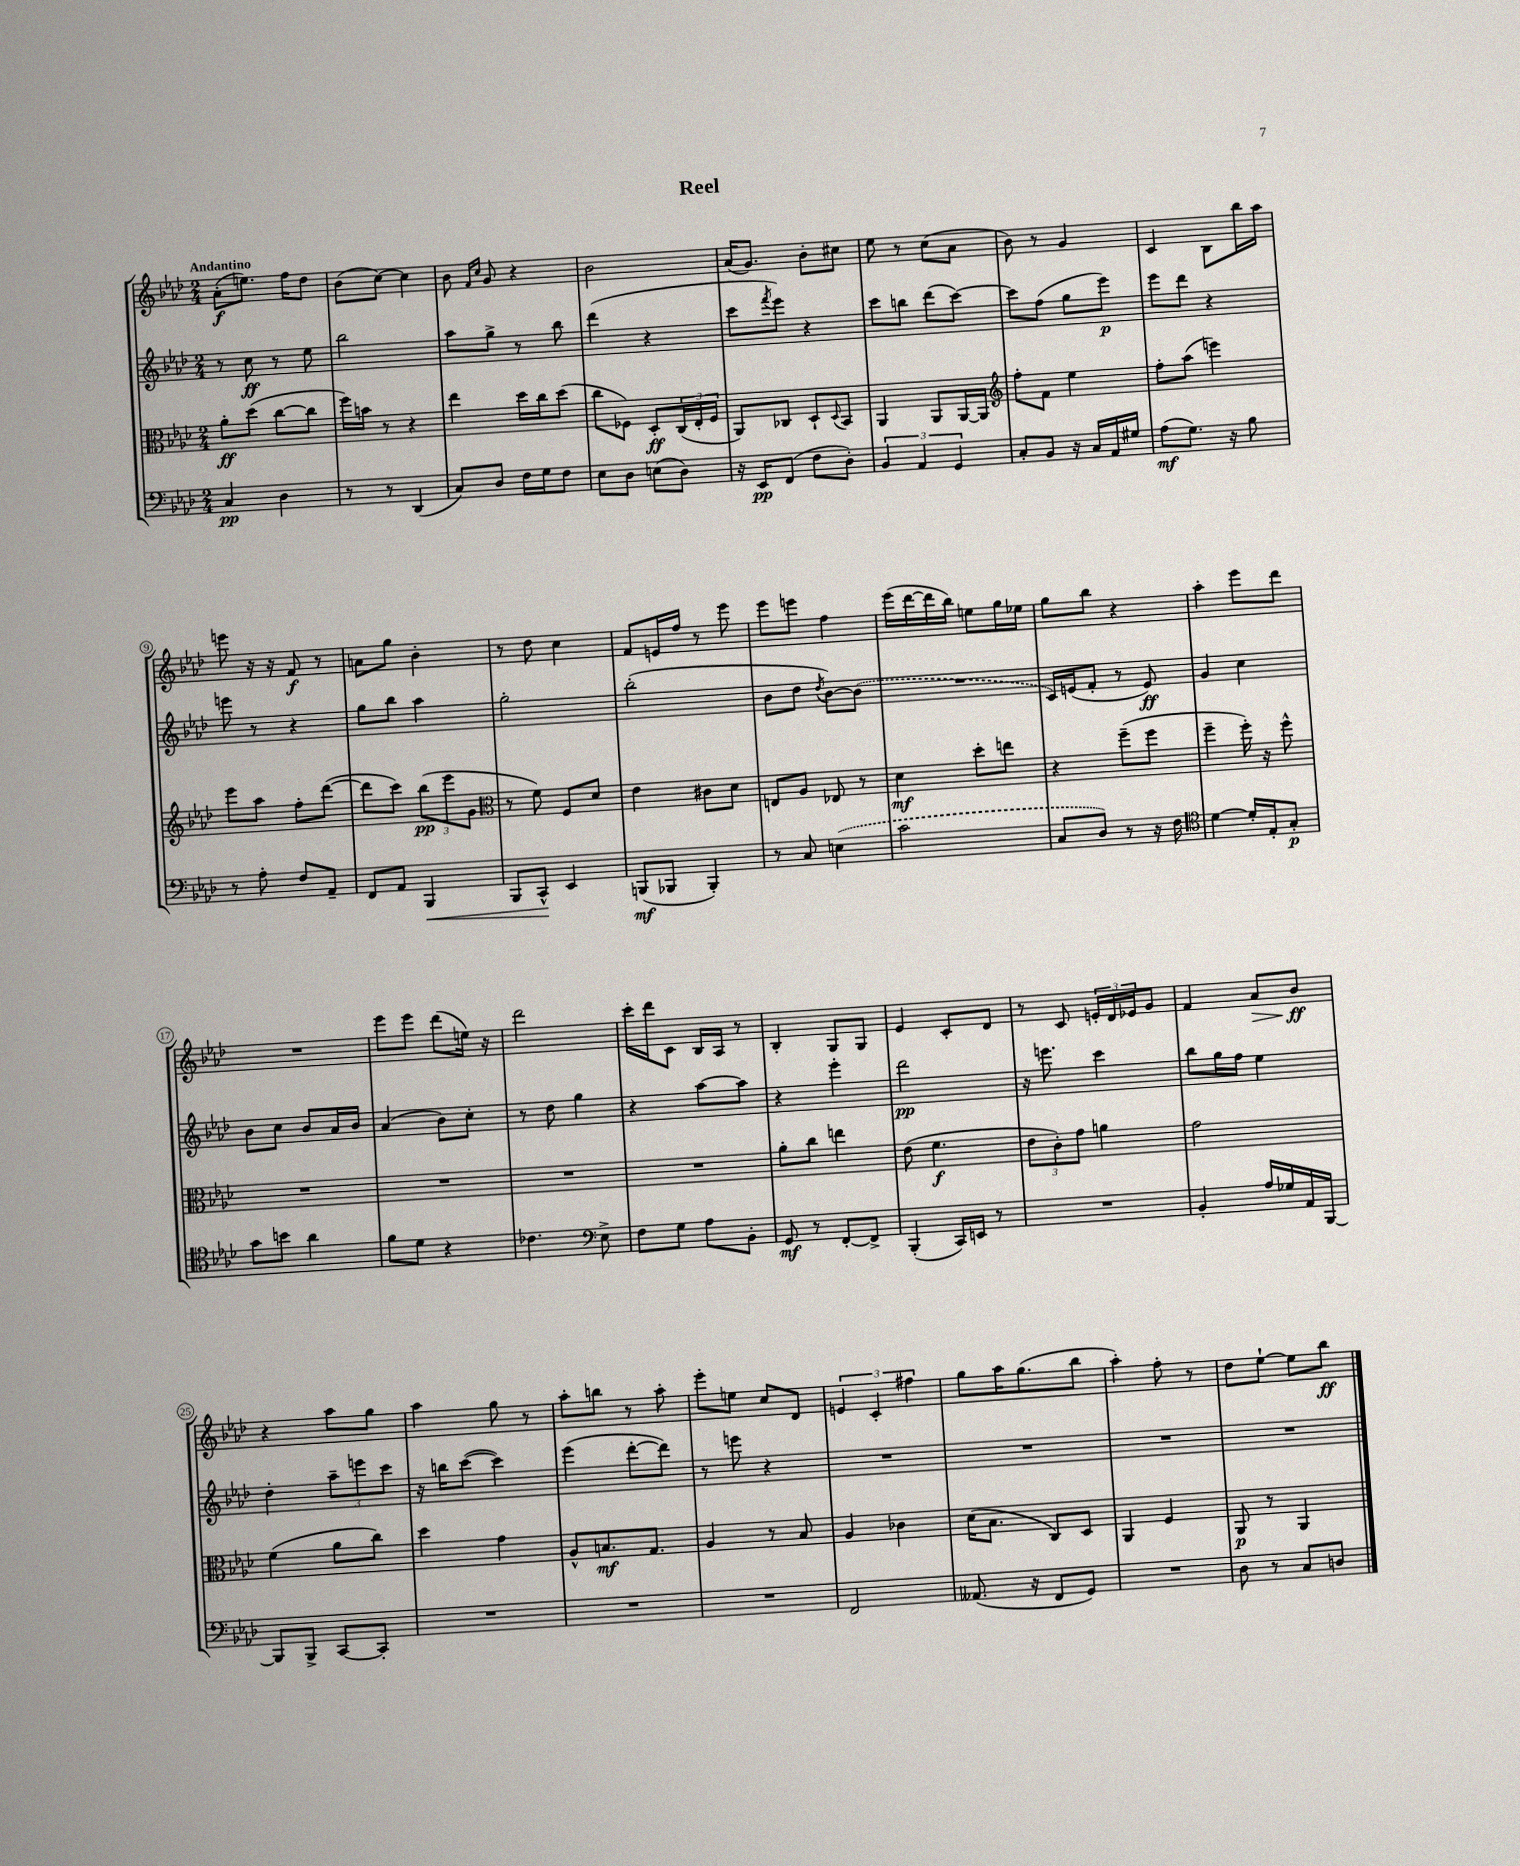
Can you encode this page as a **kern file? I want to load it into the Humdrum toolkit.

**kern	**kern	**kern	**kern
*staff4	*staff3	*staff2	*staff1
*clefF4	*clefC3	*clefG2	*clefG2
*k[b-e-a-d-]	*k[b-e-a-d-]	*k[b-e-a-d-]	*k[b-e-a-d-]
*M2/4	*M2/4	*M2/4	*M2/4
4C/	8a-'\L	8r	(8a-'\L
.	(8dd-\J	8cc\	8.ee\J)
4D-\	[8cc\L	8r	.
.	.	.	16ff\LK
.	8cc\]J	8ee-\	8dd-\J
=	=	=	=
8r	16ff\LL)	2bb-\	(8b-\L
.	16b\JJ	.	.
8r	8r	.	[8cc\J)
(4DD-/	4r	.	4cc\]
=	=	=	=
8C/L)	4ee-\	8aa-\L	8b-\
.	.	.	16qqf/LL
.	.	.	16qqcc/JJ
8D-/J	.	8gg^\J	8g/
16F\LL	16dd-\LL	8r	4r
16G\J	16cc\J	.	.
8F\J	(8dd-\J	8bb-\	.
=	=	=	=
8E-\L	8cc\L	(4ddd-\	2b-\
8D-\J	8F-\J)	.	.
(8E\L	8D-'/L	4r	.
8D-\J)	(24C/L	.	.
.	24E-'/	.	.
.	24F-/JJ	.	.
=	=	=	=
16r	8AA-/L)	8ccc\L	(16a-/LK
16EE-/LK	.	.	8.g/J)
.	.	8qfff/	.
(8FF/J	8C-/J	8eee-\J)	.
8F\L	8D-`/L	4r	8b-'\L
.	8qqD-/	.	.
8D-'\J)	8BB-/J	.	8cc#\J
=	=	=	=
6BB-/	4AA-/	8ccc\L	8ee-\
.	.	8bb\J	8r
6AA-/	.	.	.
.	8AA-/L	(8ddd-\L	(8cc\L
6GG/	.	.	.
.	[16AA-/L	[8ccc\J)	8a-\J
.	16AA-/]JJ	.	.
=	=	=	=
*	*clefG2	*	*
8C'/L	8ff'\L	8ccc\]L	8b-\)
8BB-/J	8f\J	(8ff\J	8r
16r	4ee-\	8gg\L	4g/
16C/LL	.	.	.
16AA-/	.	8eee-\J)	.
16G#/JJ	.	.	.
=	=	=	=
(8A-\L	8ff'\L	8eee-\L	4c/
8.G\J)	(8aa-\J	8ddd-\J	.
.	4eee\)	4r	8B-\L
16r	.	.	.
8B-\	.	.	16bb-\L
.	.	.	16aa-\JJ
=	=	=	=
8r	8eee-\L	8eee\	8eee\
8A-'\	8aa-\J	8r	16r
.	.	.	16r
8F/L	8ff'\L	4r	8f/
8AA-~/J	([8ddd-\J	.	8r
=	=	=	=
8FF/L	8ddd-\]L	8gg\L	8a\L
8AA-/J	8ccc\J)	8bb-\J	8gg\J
4BBB-/	(12bb-\L	4aa-\	4b-'\
.	12eee-\	.	.
.	12g\J	.	.
=	=	=	=
*	*clefC3	*	*
8BBB-/L	8r	2gg'\	8r
8CC^^/J	8f\)	.	8dd-\
4EE-/	8F/L	.	4cc\
.	8d-/J	.	.
=	=	=	=
(8BBB/L	4e-\	(2bb-'\	8f/L
8BBB-/J	.	.	16e/L
.	.	.	16ff/JJ
4BBB-'/)	8c#\L	.	8r
.	8d-\J	.	8eee-\
=	=	=	=
8r	8E/L	8b-\L	8eee-\L
8C/	8A-/J	8dd-\J	8eee\J
.	.	8qdd-/	.
(4E\	8E-/	[8b-\L)	4ff\
.	8r	(8b-\]J	.
=	=	=	=
2c\	4d-\	2r	(16eee-\LL
.	.	.	[16ddd-\
.	.	.	16ddd-\]
.	.	.	16bb-\JJ)
.	8dd-'\L	.	8ee\L
.	8ee\J	.	16gg\L
.	.	.	16ee-\JJ
=	=	=	=
8C/L	4r	16c/LL)	8gg\L
.	.	(16e/J	.
8D-/J)	.	8f'/J	8bb-\J
8r	(8ff~\L	8r	4r
16r	8ff\J	8e/)	.
16F\	.	.	.
=	=	=	=
*clefC4	*	*	*
[4d-\	4ff~\	4g/	4aa-'\
16d-'/]LL	16ff'\)	4cc\	8eee-\L
16E-'/J	16r	.	.
8G'/J	8ff^^\	.	8ddd-\J
=	=	=	=
8g\L	2r	8b-\L	2r
8b\J	.	8cc\J	.
4a-\	.	8b-/L	.
.	.	16a-/L	.
.	.	16b-/JJ	.
=	=	=	=
8f\L	2r	(4a-/	8eee-\L
8d-\J	.	.	8eee-\J
4r	.	8b-\L)	(8ddd-\L
.	.	8cc'\J	16ee\Jk)
.	.	.	16r
=	=	=	=
4.c-\	2r	8r	2ddd-\
.	.	8dd-\	.
.	.	4gg\	.
*clefF4	*	*	*
8E-^\	.	.	.
=	=	=	=
8F\L	2r	4r	16ccc'\LL
.	.	.	16ddd-\J
8G\J	.	.	8c\J
8A-\L	.	[8aa-\L	16B-/LL
.	.	.	16A-/JJ
8BB-'\J	.	8aa-\]J	8r
=	=	=	=
8GG/	8a-'\L	4r	4B-'/
8r	8cc\J	.	.
[8FF'/L	4ee\	4eee-'\	8G/L
8FF^/]J	.	.	8G/J
=	=	=	=
(4BBB-'/	(8e-\	2ddd-\	4e-/
.	4.f\	.	.
16CC/LL)	.	.	8c'/L
16EE/JJ	.	.	.
8r	.	.	8d-/J
=	=	=	=
2r	12e-\L	16r	8r
.	.	8.eee\	.
.	12c'\)	.	.
.	.	.	8c/
.	12g\J	.	.
.	4a\	4ccc\	24e'/LL
.	.	.	24d-/
.	.	.	24e-/J
.	.	.	8g/J
=	=	=	=
4BB-'/	2g\	8bb-\L	4f/
.	.	16gg\L	.
.	.	16ff\JJ	.
16A-/LL	.	4ee-\	8a-/L
16G-/	.	.	.
16AA-/	.	.	8b-/J
[16BBB-/JJ	.	.	.
=	=	=	=
8BBB-/]L	(4f\	4dd-'\	4r
8BBB-^/J	.	.	.
[8CC/L	8a-\L	12aa-~\L	8aa-\L
.	.	12eee\	.
8CC'/]J	8cc\J)	.	8gg\J
.	.	12ccc\J	.
=	=	=	=
2r	4dd-\	16r	4aa-\
.	.	16bb\LK	.
.	.	([8ccc\J	.
.	4g\	4ccc\])	8gg\
.	.	.	8r
=	=	=	=
2r	8A-^^/L	(4eee-\	8aa-'\L
.	8.B/	.	8bb\J
.	.	[8ddd-'\L	8r
.	8.G/J	.	.
.	.	8ddd-\]J)	8aa-'\
=	=	=	=
2r	4A-/	8r	8eee-'\L
.	.	8eee\	8ee\J
.	8r	4r	8cc/L
.	8B-/	.	8d-/J
=	=	=	=
2FF/	4A-/	2r	6e/
.	.	.	6c'/
.	4c-\	.	.
.	.	.	6ff#\
=	=	=	=
(8.AA--/	(16d-\LK	2r	8gg\L
.	8.B-\J	.	.
.	.	.	16aa-\K
16r	.	.	(8.gg\
8FF/L	8C/L)	.	.
8GG/J)	8D-/J	.	8bb-\J
=	=	=	=
2r	4AA-/	2r	4aa-'\)
.	4F/	.	8ff'\
.	.	.	8r
=	=	=	=
8D-\	8AA-/	2r	8dd-\L
8r	8r	.	[8ee-`\J
8C/L	4AA-/	.	8ee-\]L
8D/J	.	.	8bb-\J
==	==	==	==
*-	*-	*-	*-
